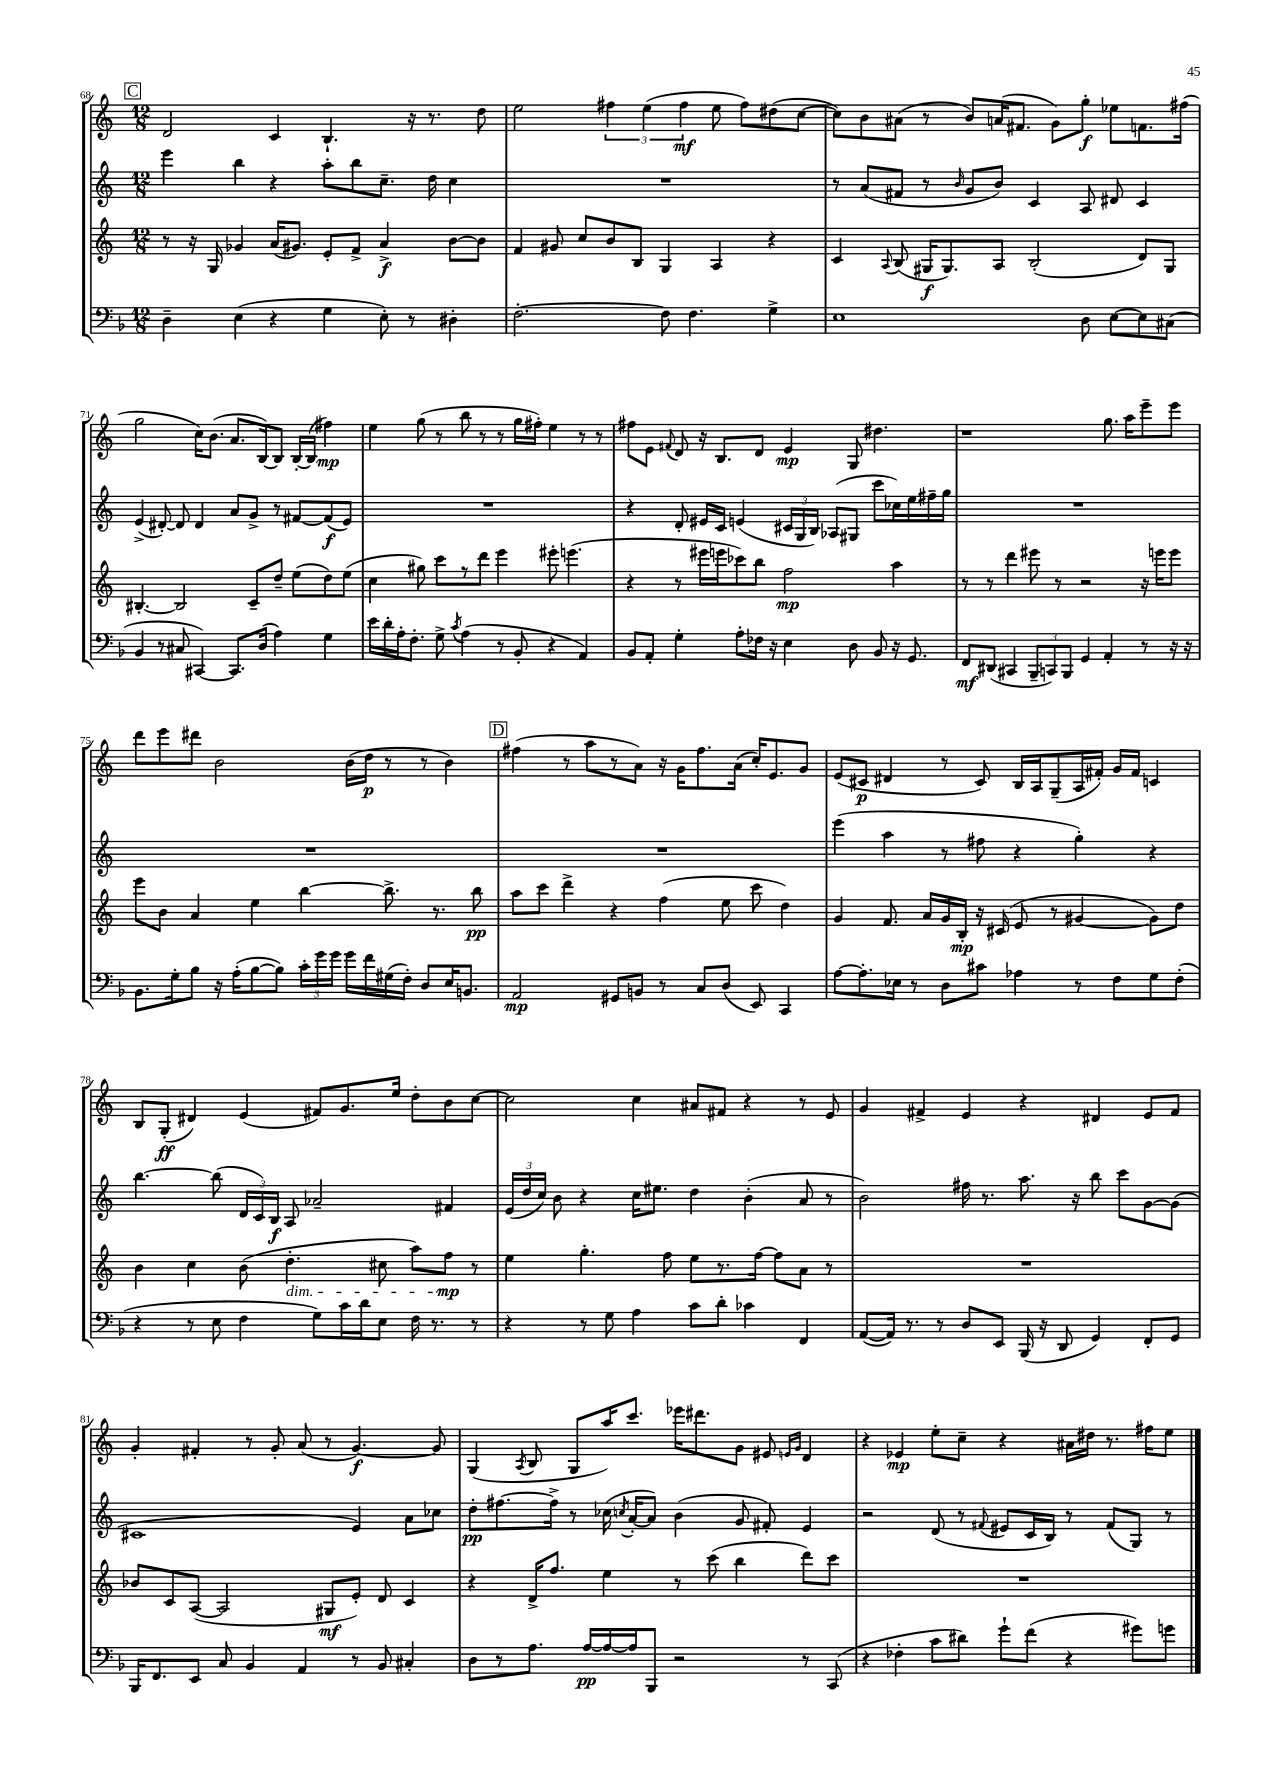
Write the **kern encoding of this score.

**kern	**kern	**kern	**kern
*staff4	*staff3	*staff2	*staff1
*clefF4	*clefG2	*clefG2	*clefG2
*k[b-]	*k[]	*k[]	*k[]
*M12/8	*M12/8	*M12/8	*M12/8
4D~\	8r	4eee\	2d/
.	16r	.	.
.	16G/	.	.
(4E\	4g-/	4bb\	.
4r	(16a/LK	4r	4c/
.	8.g#/J)	.	.
4G\	8e'/L	8aa'\L	4.B`/
.	8f^/J	8bb\	.
8E'\)	4a^/	8.cc~\J	.
8r	.	.	16r
.	.	16dd\	8.r
4D#'\	[8b\L	4cc\	.
.	8b\]J	.	8dd\
=	=	=	=
[2.F'\	4f/	1.r	2ee\
.	8g#/	.	.
.	8cc/L	.	.
.	8b/	.	6ff#\
.	8B/J	.	.
.	.	.	(6ee\
8F\]	4G/	.	.
.	.	.	6ff#\
4.F\	.	.	.
.	4A/	.	8ee\
.	.	.	8ff#\L)
4G^\	4r	.	(8dd#\
.	.	.	[8cc\J
=	=	=	=
1E	4c/	8r	8cc\]L)
.	.	(8a/L	8b\
.	8qqA/	.	.
.	(8B/	8f#/J	(8a#\J
.	16G#/LK	8r	8r
.	8.G#/)	.	.
.	.	16qqb/	.
.	.	8g/L	8b/L)
.	8A/J	8b/J)	(16a/K
.	.	.	8.f#/J
.	(2B'/	4c/	.
.	.	.	8g\L)
8D\	.	8A/	8gg'\J
[8E\L	.	8d#/	8ee-\L
8E\]	8d/L)	4c/	8.f\
(8C#\J	8G#/J	.	.
.	.	.	(16ff#\Jk
=	=	=	=
4BB-/	[4.B#'/	(4e^/	2gg\
8r	.	[8d#'/)	.
8C#/	2B#/]	8d#/]	.
[4CC#/)	.	4d#/	16cc\LK)
.	.	.	(8.b\J
8.CC#/]L	.	8a/L	8.a/L
.	8c~/L	8g^/J	.
(16D/Jk	.	.	[16B/k)
4A\)	8dd~/J	8r	8B/]J
.	(8ee\L	[8f#/L	[16B'/LL
.	.	.	(16B/]JJ
4G\	8dd\)	(8f#/]	4ff#\)
.	(8ee\J	8e/J)	.
=	=	=	=
16e\LL	4cc\	1.r	4ee\
16d'\	.	.	.
16A'\J	.	.	.
8.F'\J	.	.	.
.	8gg#\)	.	(8gg\
8G^\	8ccc\L	.	8r
8qc/	.	.	.
(4A\	8r	.	8bb\
.	8ddd\J	.	8r
8r	4eee\	.	8r
8BB-'/	.	.	16gg\LL
.	.	.	16ff#'\JJ)
4r	8eee#'\	.	4ee\
.	(4.eee\	.	.
4AA/)	.	.	8r
.	.	.	8r
=	=	=	=
8BB-/L	4r	4r	8ff#\L
8AA'/J	.	.	8e\J
.	.	.	8qqf#/
4G'\	8r	8d'/	8d/
.	16eee#\LL	16e#/LL	16r
.	16eee\J	16c/JJ	8.B/L
8A'\L	8ccc-\)	(4e/	.
16F-\Jk	8bb\J	.	8d/J
16r	.	.	.
4E\	2ff\	24c#/LL	4e/
.	.	24G/	.
.	.	24B/JJ)	.
.	.	(8A-/L	.
8D\	.	8G#/J	8G/
8BB-/	.	8ccc\L	4.dd#\
16r	4aa\	16cc-\L)	.
8.GG/	.	16ee\	.
.	.	16ff#~\	.
.	.	16gg\JJ	.
=	=	=	=
8FF/L	8r	1.r	1r
(8DD#/J	8r	.	.
4CC#/	4ddd\	.	.
12BBB-~/L	8eee#\	.	.
12CC/)	.	.	.
.	8r	.	.
12BBB-/J	.	.	.
4GG/	2r	.	.
4AA'/	.	.	8.gg\
.	.	.	16aa\LK
8r	16r	.	8eee~\
.	16eee\LK	.	.
16r	8eee\J	.	8eee\J
16r	.	.	.
=	=	=	=
8.BB-\L	8eee\L	1.r	8ddd\L
.	8b\J	.	8eee\
16G'\k	.	.	.
8B-\J	4a/	.	8ddd#\J
16r	.	.	2b\
(16A'\LK	.	.	.
[8B-\	4ee\	.	.
8B-\]J)	.	.	.
24c'\LL	[4bb\	.	.
24g\	.	.	.
24g\JJ	.	.	.
16g\LL	.	.	(16b\LL
16f\	.	.	16dd\JJ
(16G#\	8.bb^\]	.	8r
16F'\JJ)	.	.	.
8D/L	.	.	8r
.	8.r	.	.
16E/K	.	.	4b\)
8.BB/J	.	.	.
.	8bb\	.	.
=	=	=	=
2AA/	8aa\L	1.r	(4ff#\
.	8ccc\J	.	.
.	4ddd^\	.	8r
.	.	.	8aa\L
8GG#/L	4r	.	8r
8BB/J	.	.	8a\J)
8r	(4ff\	.	16r
.	.	.	16g\LK
8C/L	.	.	8.ff#\
(8D/J	8ee\	.	.
.	.	.	(16a\Jk
8EE/)	8ccc\	.	16cc'/LK)
.	.	.	8.e/
4CC/	4dd\)	.	.
.	.	.	8g/J
=	=	=	=
[8A\L	4g/	(4eee\	(8e/L
8.A'\]	.	.	8c#/J
.	8.f/	4aa\	4d#/
16E-\Jk	.	.	.
8r	.	.	.
.	16a/LL	.	.
8D\L	16g/	8r	8r
.	16B'/JJ	.	.
8c#\J	16r	8ff#\	8c#/)
.	(16c#/	.	.
4A-\	8e/	4r	16B/LL
.	.	.	16A/J
.	8r	.	(8G~/
8r	[4g#/	4gg'\)	16A/L
.	.	.	16f#'/JJ)
8F\L	.	.	16g/LL
.	.	.	16f#/JJ
8G\	8g#\]L)	4r	4c/
(8F'\J	8dd\J	.	.
=	=	=	=
4r	4b\	[4.bb\	8B/L
.	.	.	(8G'/J
8r	4cc\	.	4d#/)
8E\	.	(8bb\]	.
4F\	(8b\	24d/LL	(4e/
.	.	24c/)	.
.	.	24B/JJ	.
.	4.dd'\	8A/	.
8G\L)	.	2a-~/	8f#/L)
16c\L	.	.	8.g/
16d\J	.	.	.
8E\J	8cc#\	.	.
.	.	.	16ee/Jk
16F\	8aa\L)	.	8dd'\L
8.r	.	.	.
.	8ff\J	4f#/	8b\
8r	8r	.	[8cc\J
=	=	=	=
4r	4ee\	(24e/LL	2cc\]
.	.	24dd/	.
.	.	24cc/JJ)	.
.	.	8b\	.
8r	4.gg'\	4r	.
8G\	.	.	.
4A\	.	16cc\LK	4cc\
.	.	8.ee#\J	.
.	8ff\	.	.
8c\L	8ee\L	4dd\	8a#/L
8d'\J	8.r	.	8f#/J
4c-\	.	(4b'\	4r
.	[16ff\Jk	.	.
.	8ff\]L	.	.
4FF/	8a\J	8a/	8r
.	8r	8r	8e/
=	=	=	=
([8AA/L	1.r	2b\)	4g/
16AA/]Jk)	.	.	.
8.r	.	.	.
.	.	.	4f#^/
8r	.	.	.
8D/L	.	16ff#\	4e/
.	.	8.r	.
8EE/J	.	.	.
(16BBB-/	.	8.aa\	4r
16r	.	.	.
8DD/	.	.	.
.	.	16r	.
4GG/)	.	8bb\	4d#/
.	.	8ccc\L	.
8FF'/L	.	[8g\	8e/L
8GG/J	.	(8g\]J	8f#/J
=	=	=	=
16BBB-/LK	8b-/L	1c#	4g'/
8.FF/	.	.	.
.	8c/	.	.
8EE/J	([8A/J	.	4f#'/
8C/	2A/]	.	.
4BB-/	.	.	8r
.	.	.	8g'/
4AA/	.	.	(8a/
.	8G#/L	.	8r
8r	8e'/J)	4e/)	[4.g/)
8BB-/	8d/	.	.
4C#'/	4c/	8a\L	.
.	.	8cc-\J	8g/]
=	=	=	=
8D\L	4r	8dd'\L	(4G/
8r	.	[8.ff#\	.
.	.	.	8qA/
8.A\J	16d^/LK	.	8B/
.	8.ff/J	16ff#^\]Jk	.
.	.	8r	8G/L
[16A/LL	.	.	.
16A/_	4ee\	(16cc-\	16aa/K)
.	.	8qcc/	.
16A/]J	.	[16a'/LK	8.ccc/J
8BBB-/J	.	8a/]J)	.
2r	8r	(4b\	16eee-\LK
.	.	.	8.ddd#\
.	(8ccc\	.	.
.	4bb\	8g/	8g\J
.	.	8f#'/)	8e#/
.	.	.	16qqe/LL
.	.	.	16qqg/JJ
8r	8ddd\L)	4e/	4d/
(8CC/	8ccc\J	.	.
=	=	=	=
4r	1.r	2r	4r
4F-'\	.	.	4e-/
8c\L	.	(8d/	8ee'\L
8d#\J)	.	8r	8cc~\J
.	.	8qqf#/	.
8g`\L	.	8e#/L	4r
(8f\J	.	16c/L	.
.	.	16B/JJ)	.
4r	.	8r	16a#\LL
.	.	.	16dd#\JJ
.	.	(8f#/L	8.r
8g#\L)	.	8G/J)	.
.	.	.	16ff#\LK
8g\J	.	8r	8ee\J
==	==	==	==
*-	*-	*-	*-
